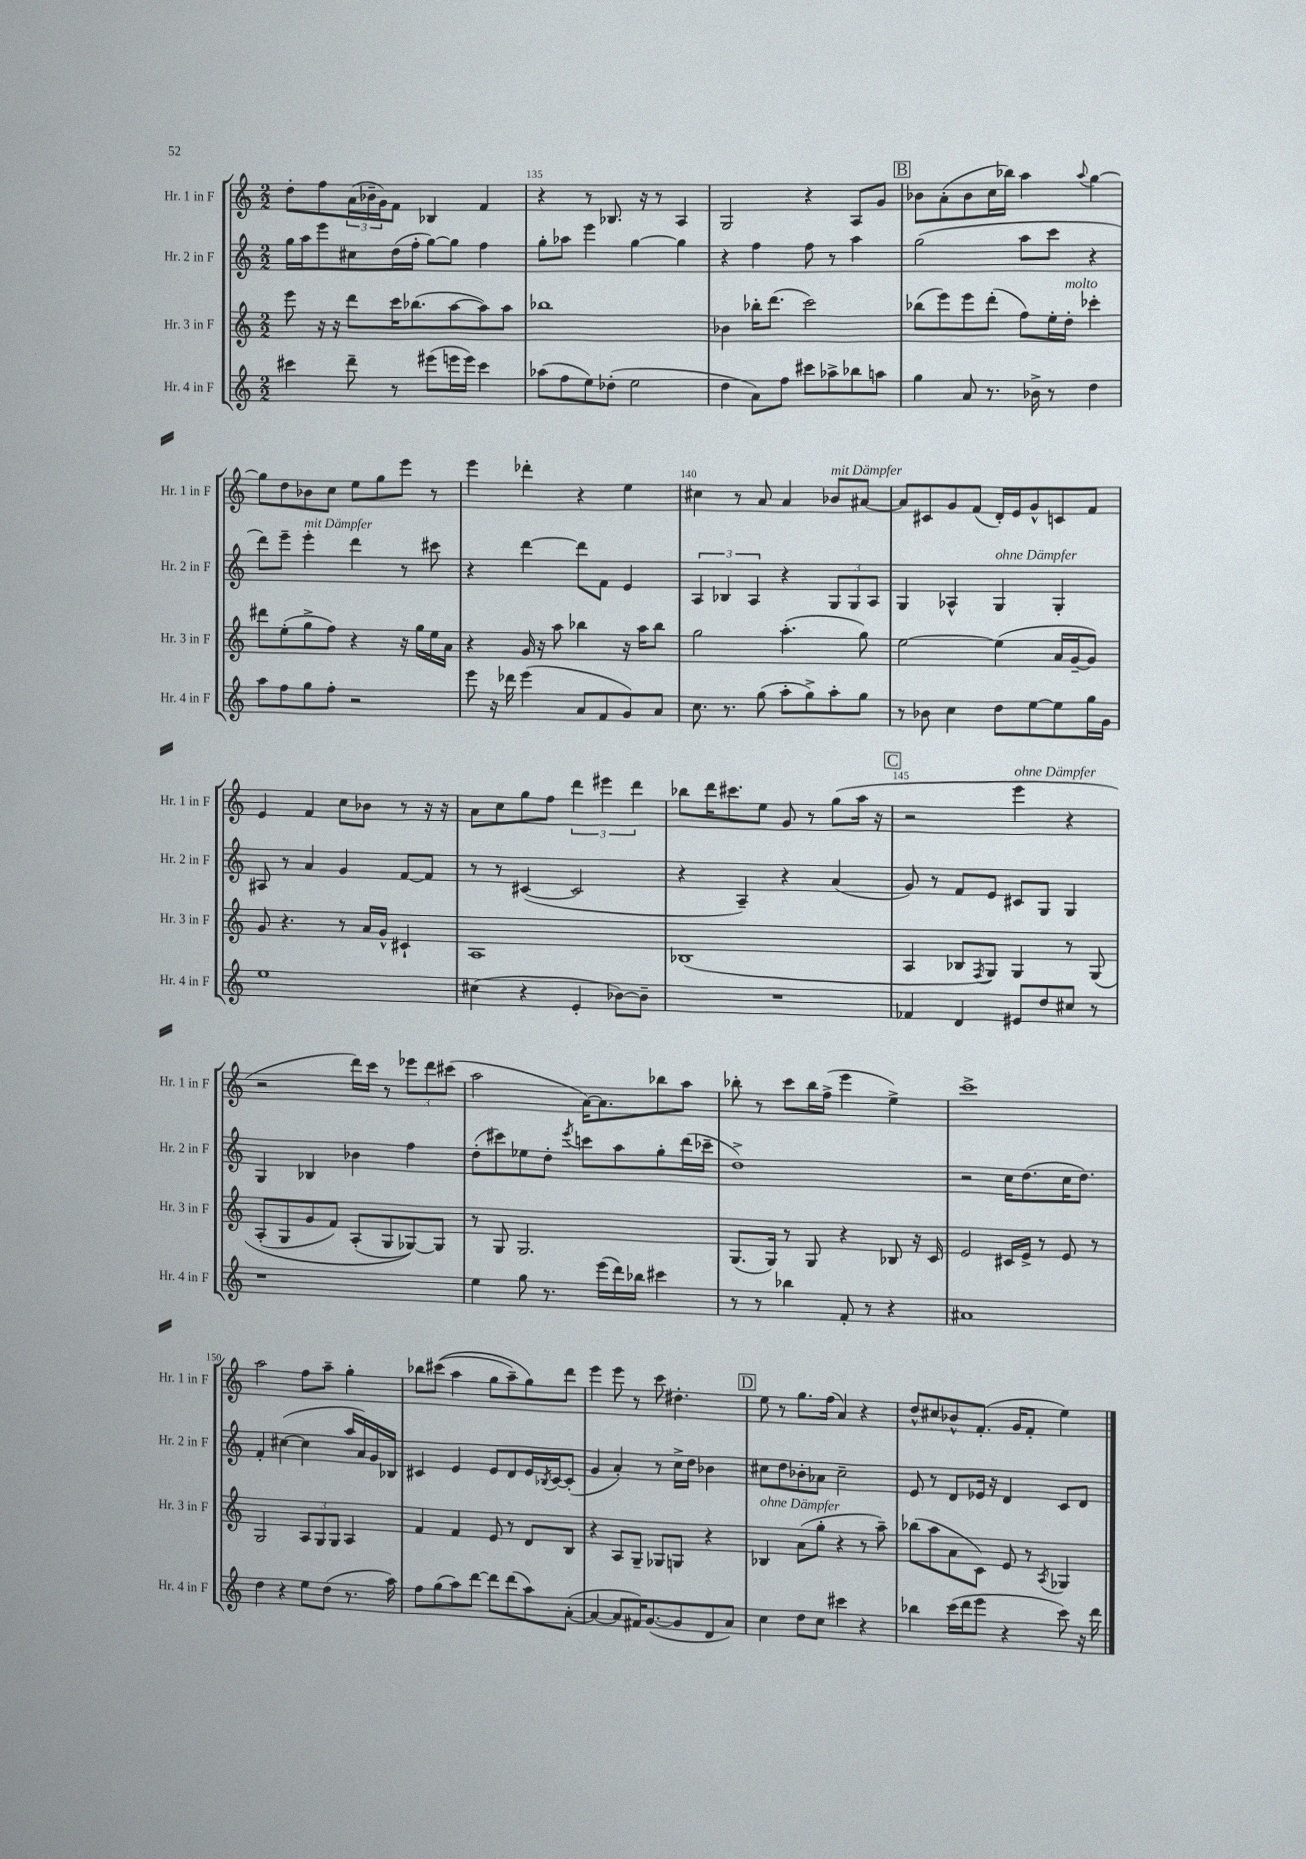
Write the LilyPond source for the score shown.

<<
\new StaffGroup <<
\new Staff = "s0" \with { instrumentName = "Hr. 1 in F" shortInstrumentName = "Hr. 1 in F" } {
    \clef treble \key c \major \numericTimeSignature \time 2/2
    d''8-. f''8 \tuplet 3/2 { a'16( bes'16-- g'16) } f'8 bes4 f'4 |
    r4 r8 bes8. r16 r8 a4 |
    g2 r4 a8 g'8 |
    \mark \markup { \box "B" } bes'8 a'8-.( bes'8 c''16 bes''16) a''4 \appoggiatura { a''8 } g''4~ |
    g''8 d''8 bes'8 c''8 e''8 g''8 e'''8 r8 |
    e'''4 des'''4-. r4 e''4 |
    cis''4 r8 a'8 a'4 bes'8^\markup { \italic "mit Dämpfer" } ais'8~ |
    ais'8 cis'8 g'8 f'8( d'16-.) e'16 g'8-^ c'8 f'8 |
    e'4 f'4 c''8 bes'8 r8 r16 r16 |
    a'8 c''8 g''8 f''8 \tuplet 3/2 { d'''4 eis'''4 d'''4 } |
    bes''8 d'''16 cis'''8. e''8 g'8 r8 g''8( a''16 r16 |
    \mark \markup { \box "C" } r2 e'''4^\markup { \italic "ohne Dämpfer" } r4 |
    r2 d'''16) c'''16 r8 \tuplet 3/2 { ees'''8 d'''8 cis'''8( } |
    a''2 a'16~) a'8. bes''8 a''8 |
    bes''8-. r8 c'''8 bes''16 f''16->( e'''4 e''4->) |
    c'''1-> |
    a''2 f''8 a''8-- g''4-. |
    bes''8 cis'''8(\( a''4 g''8 a''8--) g''8\) d'''8 |
    e'''4 e'''8 r8 c'''8 dis''4.-. |
    \mark \markup { \box "D" } e''8 r8 g''8. f''16( a'4) r4 |
    d''8-^ cis''8 bes'8-^ f'8.-.( g'16 f'8-. e''4) \bar "|." |
}
\new Staff = "s1" \with { instrumentName = "Hr. 2 in F" shortInstrumentName = "Hr. 2 in F" } {
    \clef treble \key c \major \numericTimeSignature \time 2/2
    g''16 a''16 e'''8 cis''8 d''16( f''16-. g''8~) g''8 f''4 |
    g''8-. aes''8 e'''4 g''4~ g''4 |
    r4 f''4 f''8 r8 a''4 |
    \mark \markup { \box "B" } g''2( a''8 c'''8 r4 |
    d'''8) e'''8-- e'''4-.^\markup { \italic "mit Dämpfer" } d'''4 r8 cis'''8 |
    r4 d'''4~ d'''8 f'8 e'4 |
    \tuplet 3/2 { a4 bes4 a4 } r4 \tuplet 3/2 { g8 g8 a8 } |
    g4 aes4-^ g4^\markup { \italic "ohne Dämpfer" } g4-. |
    ais8 r8 a'4 g'4 f'8~ f'8 |
    r8 r8 cis'4~( cis'2 |
    r4 a4--) r4 a'4( |
    \mark \markup { \box "C" } g'8) r8 f'8 e'8 cis'8 g8 g4 |
    g4 bes4 bes'4 f''4 |
    d''8-.( cis'''8) ees''8 d''8-. \acciaccatura { e'''8 } c'''8 a''8 g''8-. d'''16( ces'''16-- |
    d''1->) |
    r2 c''16 d''8.( c''16 d''8.) |
    f'4-. cis''4~( cis''4 a''16 a'16) g'16 bes16 |
    cis'4 e'4 e'8 d'8 e'16 \acciaccatura { bes8 } cis'16~ cis'8-.( |
    g'4 a'4-.) r8 c''16-> d''16 bes'4 |
    \mark \markup { \box "D" } cis''8 d''8 bes'8-. aes'8 cis''2-- |
    e'8 r8 d'8 ees'16 r16 d'4 c'8 d'8 \bar "|." |
}
\new Staff = "s2" \with { instrumentName = "Hr. 3 in F" shortInstrumentName = "Hr. 3 in F" } {
    \clef treble \key c \major \numericTimeSignature \time 2/2
    e'''8 r16 r16 d'''8 c'''16 bes''8.( a''8~ a''8) a''8 |
    bes''1 |
    bes'4 bes''16-. d'''8.( c'''2) |
    \mark \markup { \box "B" } bes''8( e'''8) e'''8 d'''8-.( f''8) e''16-. d''16-.^\markup { \italic "molto" } ces'''4-. |
    dis'''8 e''8-.( g''8-> f''8) r4 r16 g''16 e''16 a'16 |
    r4 g'16 r16 a''8 bes''4 r16 a''16 bes''8 |
    g''2 a''4.-.( g''8) |
    e''2~ e''4( a'16 g'16~-- g'8) |
    g'8 r4. r8 a'16 g'16-^ cis'4-! |
    a1 |
    bes1( |
    \mark \markup { \box "C" } a4 bes8 \acciaccatura { f8 } g8) g4 r8 g8\( |
    a8-.( g8 g'8 f'8) a8-.( g8 ges8~)\) ges8 |
    r8 g8 g2. |
    g8.( g16) r8 g8 r4 bes8 r16 c'16 |
    e'2 cis'16 e'16-> r8 e'8 r8 |
    g2 \tuplet 3/2 { a8 g8 g8 } a4 |
    f'4 f'4 e'8 r8 d'8 b8 |
    r4 a8 g8-- ges8 g8 r4 |
    \mark \markup { \box "D" } bes4^\markup { \italic "ohne Dämpfer" } a'8( g''8-. r4 r8 a''8--) |
    bes''8( a''8 a'8 c'8) e'8 r8 \acciaccatura { a8 } ges4 \bar "|." |
}
\new Staff = "s3" \with { instrumentName = "Hr. 4 in F" shortInstrumentName = "Hr. 4 in F" } {
    \clef treble \key c \major \numericTimeSignature \time 2/2
    cis'''4 d'''8-- r8 eis'''8( e'''16 e'''16) cis'''4 |
    aes''8( f''8 e''8) des''8-.( e''2 |
    d''4 a'8) f''8 cis'''8 aes''8-> bes''8 a''8 |
    \mark \markup { \box "B" } g''4 a'8 r8. bes'16-> r8 d''4 |
    a''8 f''8 g''8 f''8-. r2 |
    e'''8 r16 des'''16 e'''4( a'8 f'8 g'8) a'8 |
    c''8. r8. g''8( a''8-. g''8->) a''8-. g''8 |
    r8 bes'8 c''4 d''8 e''8~ e''8 g''16 g'16 |
    e''1 |
    cis''4( r4 e'4-. bes'8~) bes'8-- |
    R1 |
    \mark \markup { \box "C" } fes'4 d'4 eis'8 d''8 cis''8 r8 |
    r1 |
    e''4 g''8 r8. e'''16( d'''16) bes''16 cis'''4 |
    r8 r8 bes''4 f'8-. r8 r4 |
    ais'1 |
    d''4 r4 e''8 d''8( r8. a''16) |
    f''8 g''8( a''8) d'''8~ d'''8 d'''8( a''8) a'8~-.( |
    a'4~ a'8 fis'16) g'8.~( g'8 d'8 a'8) |
    \mark \markup { \box "D" } c''4 d''8 c''8 cis'''4 r4 |
    bes''4 c'''16( d'''16 e'''8 r4 c'''8) r16 d'''16 \bar "|." |
}
>>
>>
\layout { \context { \Score currentBarNumber = #134 \override BarNumber.break-visibility = ##(#f #t #t) barNumberVisibility = #(every-nth-bar-number-visible 5) } }
